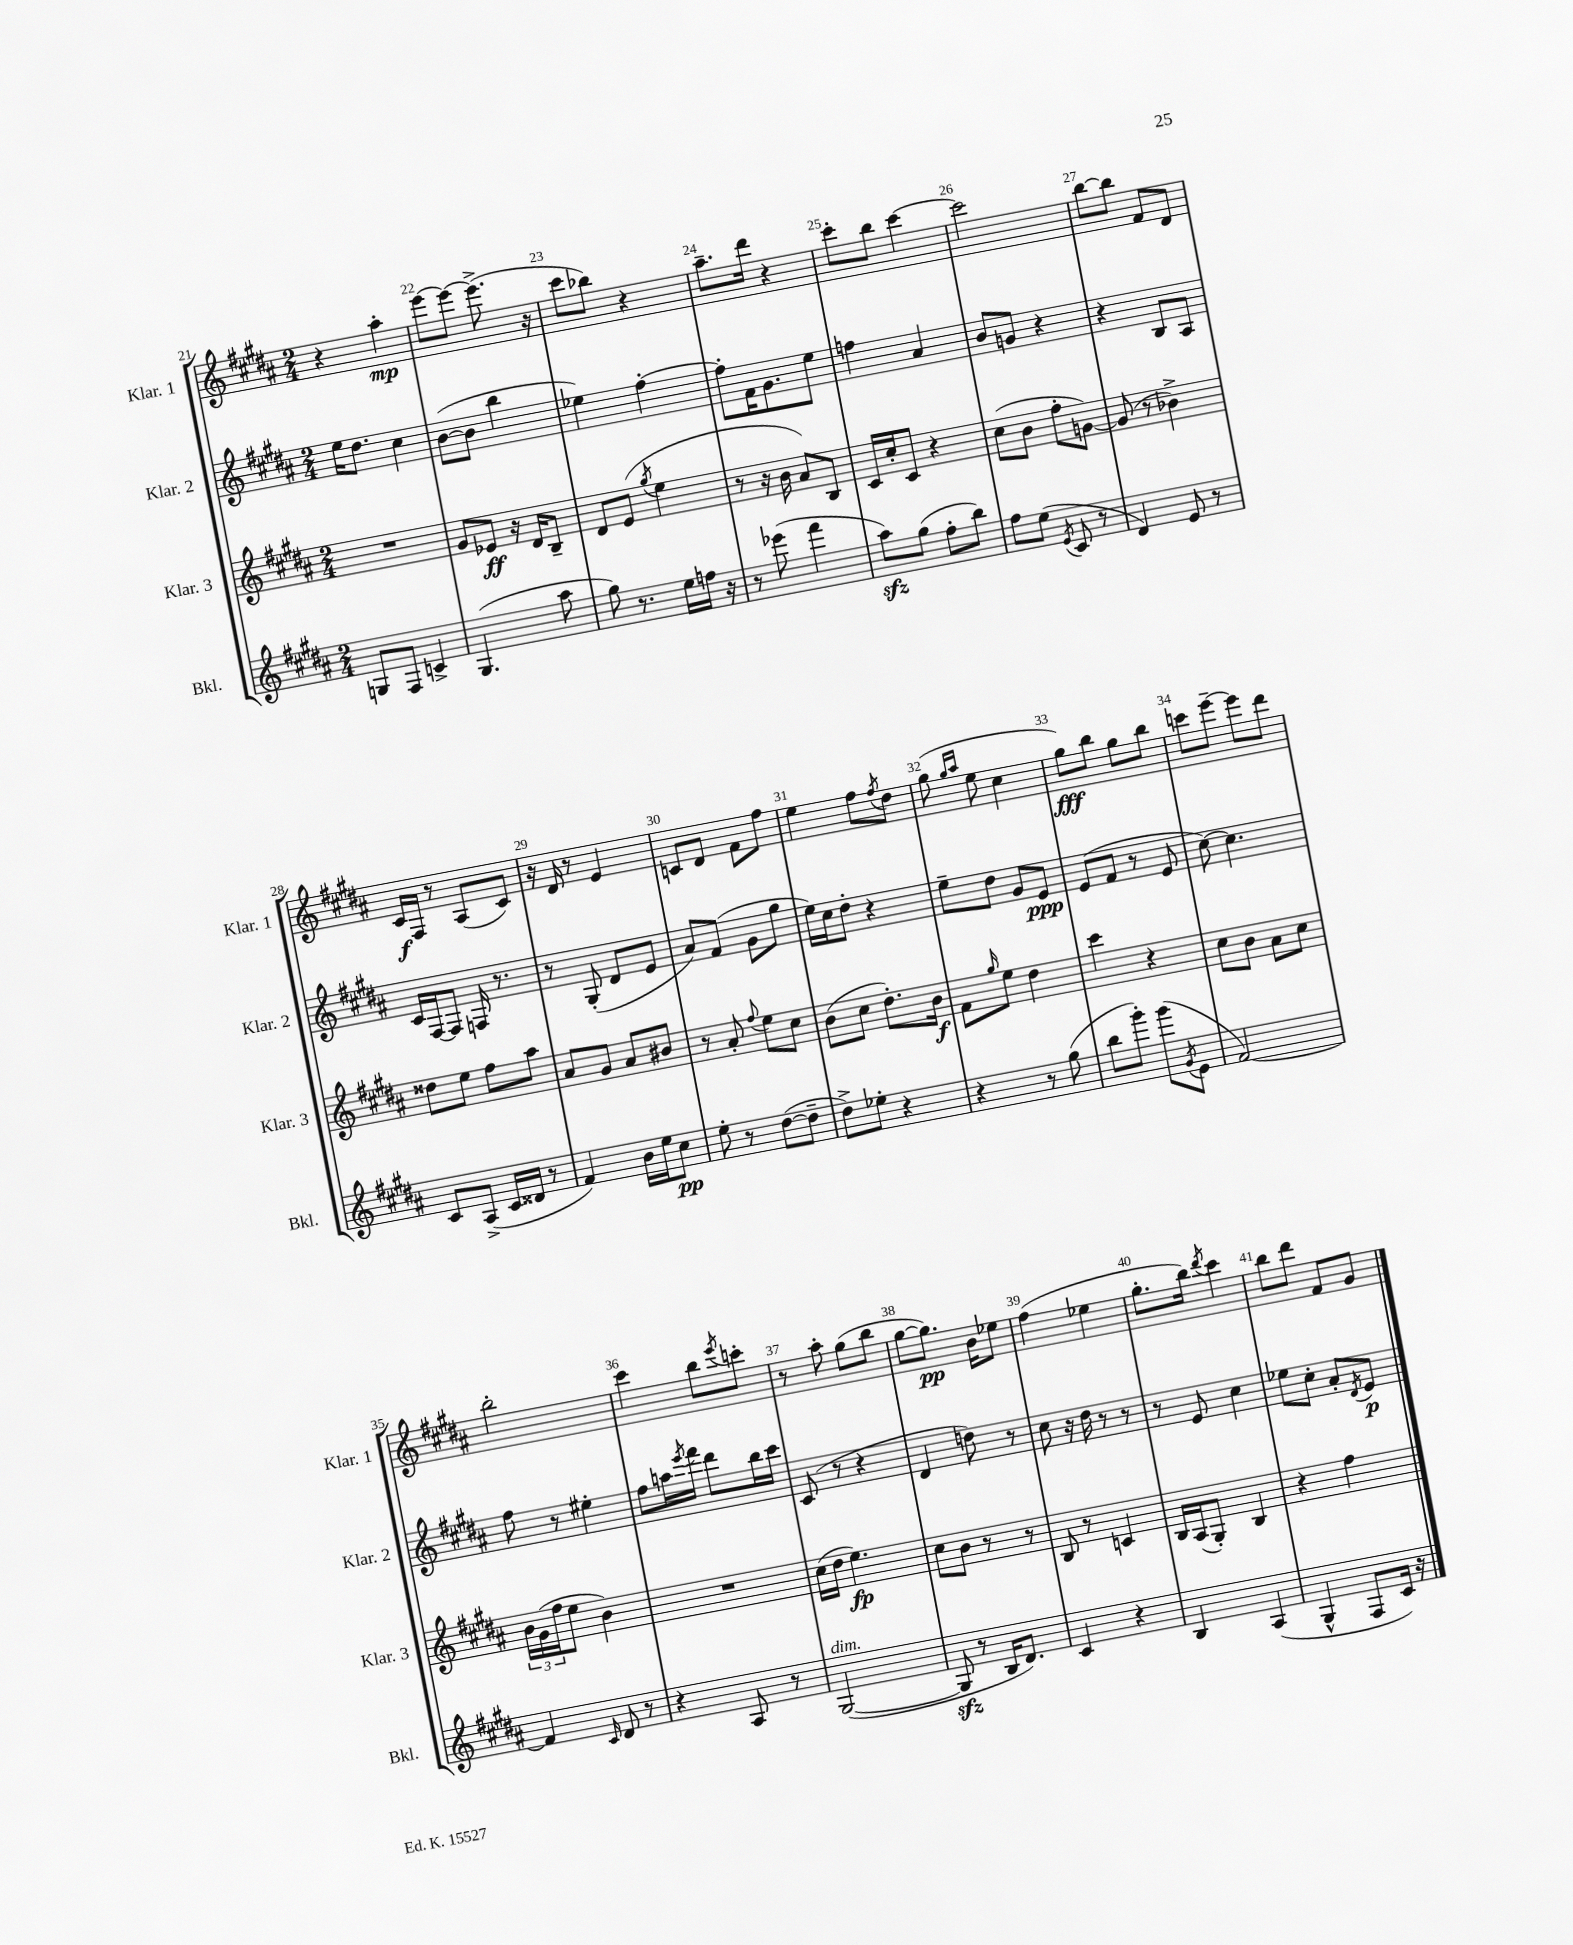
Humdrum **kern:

**kern	**dynam	**kern	**dynam	**kern	**dynam	**kern	**dynam
*part4	*part4	*part3	*part3	*part2	*part2	*part1	*part1
*staff4	*staff4	*staff3	*staff3	*staff2	*staff2	*staff1	*staff1
*I"Bkl.	*	*I"Klar. 3	*	*I"Klar. 2	*	*I"Klar. 1	*
*I'Bkl.	*	*I'Klar. 3	*	*I'Klar. 2	*	*I'Klar. 1	*
*clefG2	*	*clefG2	*	*clefG2	*	*clefG2	*
*k[f#c#g#d#a#]	*	*k[f#c#g#d#a#]	*	*k[f#c#g#d#a#]	*	*k[f#c#g#d#a#]	*
*M2/4	*	*M2/4	*	*M2/4	*	*M2/4	*
=21	=21	=21	=21	=21	=21	=21	=21
8Gn/L	.	2r	.	16ee\KL	.	4r	.
.	.	.	.	8.dd#\J	.	.	.
8F#/J	.	.	.	.	.	.	.
4cn^/	.	.	.	4cc#\	.	4aa#'\	mp
=22	=22	=22	=22	=22	=22	=22	=22
(4.G#/	.	8g#/L	.	([8b\L	.	[8eee\L	.
.	.	8e-X/J	ff	8b\J]	.	8eee\J_	.
.	.	16r	.	4bb\	.	(8.eee^\]	.
.	.	16d#/KL	.	.	.	.	.
8aa#\	.	8B~/J	.	.	.	.	.
.	.	.	.	.	.	16r	.
=23	=23	=23	=23	=23	=23	=23	=23
8gg#\)	.	8d#/L	.	4ee-X\)	.	8ccc#\L	.
8.r	.	(8e/J	.	.	.	8bb-X\J)	.
.	.	8qgg#/	.	.	.	.	.
.	.	4ee\	.	[4ff#'\	.	4r	.
16ee\LL	.	.	.	.	.	.	.
16ffn\JJ	.	.	.	.	.	.	.
16r	.	.	.	.	.	.	.
=24	=24	=24	=24	=24	=24	=24	=24
8r	.	8r	.	8ff#'\L]	.	8.aa#~\L	.
(8eee-X\	.	16r	.	16f#\K	.	.	.
.	.	16b\	.	8.g#\	.	16ddd#\Jk	.
4fff#\	.	8a#/L)	.	.	.	4r	.
.	.	8B/J	.	8ee\J	.	.	.
=25	=25	=25	=25	=25	=25	=25	=25
8aa#zz\L)	.	16c#/LL	.	4ffn\	.	8ccc#'\L	.
.	.	16cc#'/J	.	.	.	.	.
(8gg#\J	.	8c#/J	.	.	.	8bb\J	.
8ff#'\L	.	4r	.	4a#/	.	[4ccc#\	.
8bb\J)	.	.	.	.	.	.	.
=26	=26	=26	=26	=26	=26	=26	=26
8ff#\L	.	(8cc#\L	.	8b/L	.	2ccc#\]	.
(8ee\J	.	8b\J	.	8gn/J	.	.	.
8qe/	.	.	.	.	.	.	.
8c#/	.	8ff#'\L	.	4r	.	.	.
8r	.	[8gn\J)	.	.	.	.	.
=27	=27	=27	=27	=27	=27	=27	=27
4d#/)	.	(8g/]	.	4r	.	[8bb\L	.
.	.	8r	.	.	.	8bb\J]	.
8e/	.	4b-X^\)	.	8B/L	.	8f#/L	.
8r	.	.	.	8A#/J	.	8d#/J	.
!!LO:LB:g=z
=28	=28	=28	=28	=28	=28	=28	=28
8c#/L	.	8dd##X\L	.	16c#/LL	.	16c#/LL	f
.	.	.	.	[16F#/J	.	16F#/JJ	.
(8A#^/J	.	8ee\J	.	8F#/J]	.	8r	.
16c#/LL	.	8ff#\L	.	16Fn/	.	(8A#/L	.
16d##X/JJ	.	.	.	8.r	.	.	.
8r	.	8aa#\J	.	.	.	8c#/J)	.
=29	=29	=29	=29	=29	=29	=29	=29
4f#/)	.	8a#/L	.	8r	.	16r	.
.	.	.	.	.	.	16d#/	.
.	.	8g#/J	.	(8G#'/	.	8r	.
16b\LL	.	8a#/L	.	8d#/L	.	4e/	.
16ee\J	.	.	.	.	.	.	.
8cc#\J	pp	8b#X/J	.	8e/J	.	.	.
=30	=30	=30	=30	=30	=30	=30	=30
8ee'\	.	8r	.	8a#/L)	.	8cn/L	.
8r	.	8a#'/	.	(8f#/J	.	8d#/J	.
.	.	8qqff#/	.	.	.	.	.
([8dd#\L	.	8ee\L	.	8g#\L	.	8f#\L	.
8dd#~\J]	.	8cc#\J	.	8gg#\J	.	8ff#\J	.
=31	=31	=31	=31	=31	=31	=31	=31
8dd#^\L)	.	(8b\L	.	16ee\LL)	.	4ee\	.
.	.	.	.	16cc#\J	.	.	.
8ee-X'\J	.	8cc#\J	.	8dd#'\J	.	.	.
4r	.	8.dd#'\L)	.	4r	.	8ff#\L	.
.	.	.	.	.	.	8qff#/	.
.	.	.	.	.	.	8dd#\J	.
.	.	16b\Jk	f	.	.	.	.
=32	=32	=32	=32	=32	=32	=32	=32
4r	.	8f#\L	.	8ee~\L	.	(8gg#\	.
.	.	.	.	.	.	16qqgg#/LL	.
.	.	16qqgg#/	.	.	.	16qqaa#/JJ	.
.	.	8ee\J	.	8dd#\J	.	8ee\	.
8r	.	4dd#\	.	8g#/L	.	4cc#\	.
(8gg#\	.	.	.	8e/J	ppp	.	.
=33	=33	=33	=33	=33	=33	=33	=33
8bb\L	.	4ccc#\	.	(8e/L	.	8gg#\L)	fff
8ggg#'\J)	.	.	.	8f#/J	.	8bb\J	.
(8ggg#\L	.	4r	.	8r	.	8gg#\L	.
8qg#/	.	.	.	.	.	.	.
8e\J	.	.	.	8e/	.	8bb\J	.
=34	=34	=34	=34	=34	=34	=34	=34
[2f#/)	.	8cc#\L	.	[8cc#\)	.	8cccn\L	.
.	.	8b\J	.	4.cc#\]	.	[8eee~\J	.
.	.	8a#\L	.	.	.	8eee\L]	.
.	.	8cc#\J	.	.	.	8ddd#\J	.
!!LO:LB:g=z
=35	=35	=35	=35	=35	=35	=35	=35
4f#/]	.	24b\LL	.	8ff#\	.	2bb'\	.
.	.	(24g#\	.	.	.	.	.
.	.	24ff#\J	.	.	.	.	.
.	.	8ee\J	.	8r	.	.	.
16qqc#/	.	.	.	.	.	.	.
8d#/	.	4b\)	.	4ee#X'\	.	.	.
8r	.	.	.	.	.	.	.
=36	=36	=36	=36	=36	=36	=36	=36
4r	.	2r	.	8ff#\L	.	4ccc#\	.
.	.	.	.	16aan\L	.	.	.
.	.	.	.	8qeee/	.	.	.
.	.	.	.	16fff#\JJ	.	.	.
8A#/	.	.	.	8ddd#\L	.	8bb\L	.
.	.	.	.	.	.	8qeee/	.
8r	.	.	.	16bb\L	.	8cccn'\J	.
.	.	.	.	16ccc#\JJ	.	.	.
=37	=37	=37	=37	=37	=37	=37	=37
!LO:TX:a:i:t=dim.	!	!	!	!	!	!	!
([2G#/	.	(16cc#\LL	.	(8c#/	.	8r	.
.	.	16dd#\JJ	.	.	.	.	.
.	.	4.ee\)	fp	8r	.	8aa#'\	.
.	.	.	.	4r	.	(8gg#\L	.
.	.	.	.	.	.	8bb\J	.
=38	=38	=38	=38	=38	=38	=38	=38
8G#zz/]	.	8cc#\L	.	4d#/	.	[8gg#\L	.
8r	.	8b\J	.	.	.	8.gg#\J])	pp
16B/KL	.	8r	.	8ddn\)	.	.	.
8.d#/J)	.	.	.	.	.	16b\KL	.
.	.	8r	.	8r	.	8ee-X\J	.
=39	=39	=39	=39	=39	=39	=39	=39
4c#/	.	8B/	.	8cc#\	.	(4ff#\	.
.	.	8r	.	16r	.	.	.
.	.	.	.	16dd#\	.	.	.
4r	.	4cn/	.	8r	.	4ee-X\	.
.	.	.	.	8r	.	.	.
=40	=40	=40	=40	=40	=40	=40	=40
4B/	.	16B/LL	.	8r	.	8.gg#'\L	.
.	.	(16A#/J	.	.	.	.	.
.	.	8G#'/J)	.	8e/	.	.	.
.	.	.	.	.	.	16bb\Jk)	.
.	.	.	.	.	.	8qddd#/	.
(4A#/	.	4B/	.	4cc#\	.	4ccc#\	.
=41	=41	=41	=41	=41	=41	=41	=41
4G#^^/	.	4r	.	8ee-X\L	.	8bb\L	.
.	.	.	.	8cc#'\J	.	8ddd#\J	.
8F#/L	.	4ff#\	.	8a#'/L	.	8f#/L	.
.	.	.	.	8qd#/	.	.	.
16c#/Jk)	.	.	.	8e/J	p	8g#/J	.
16r	.	.	.	.	.	.	.
==	==	==	==	==	==	==	==
*-	*-	*-	*-	*-	*-	*-	*-
